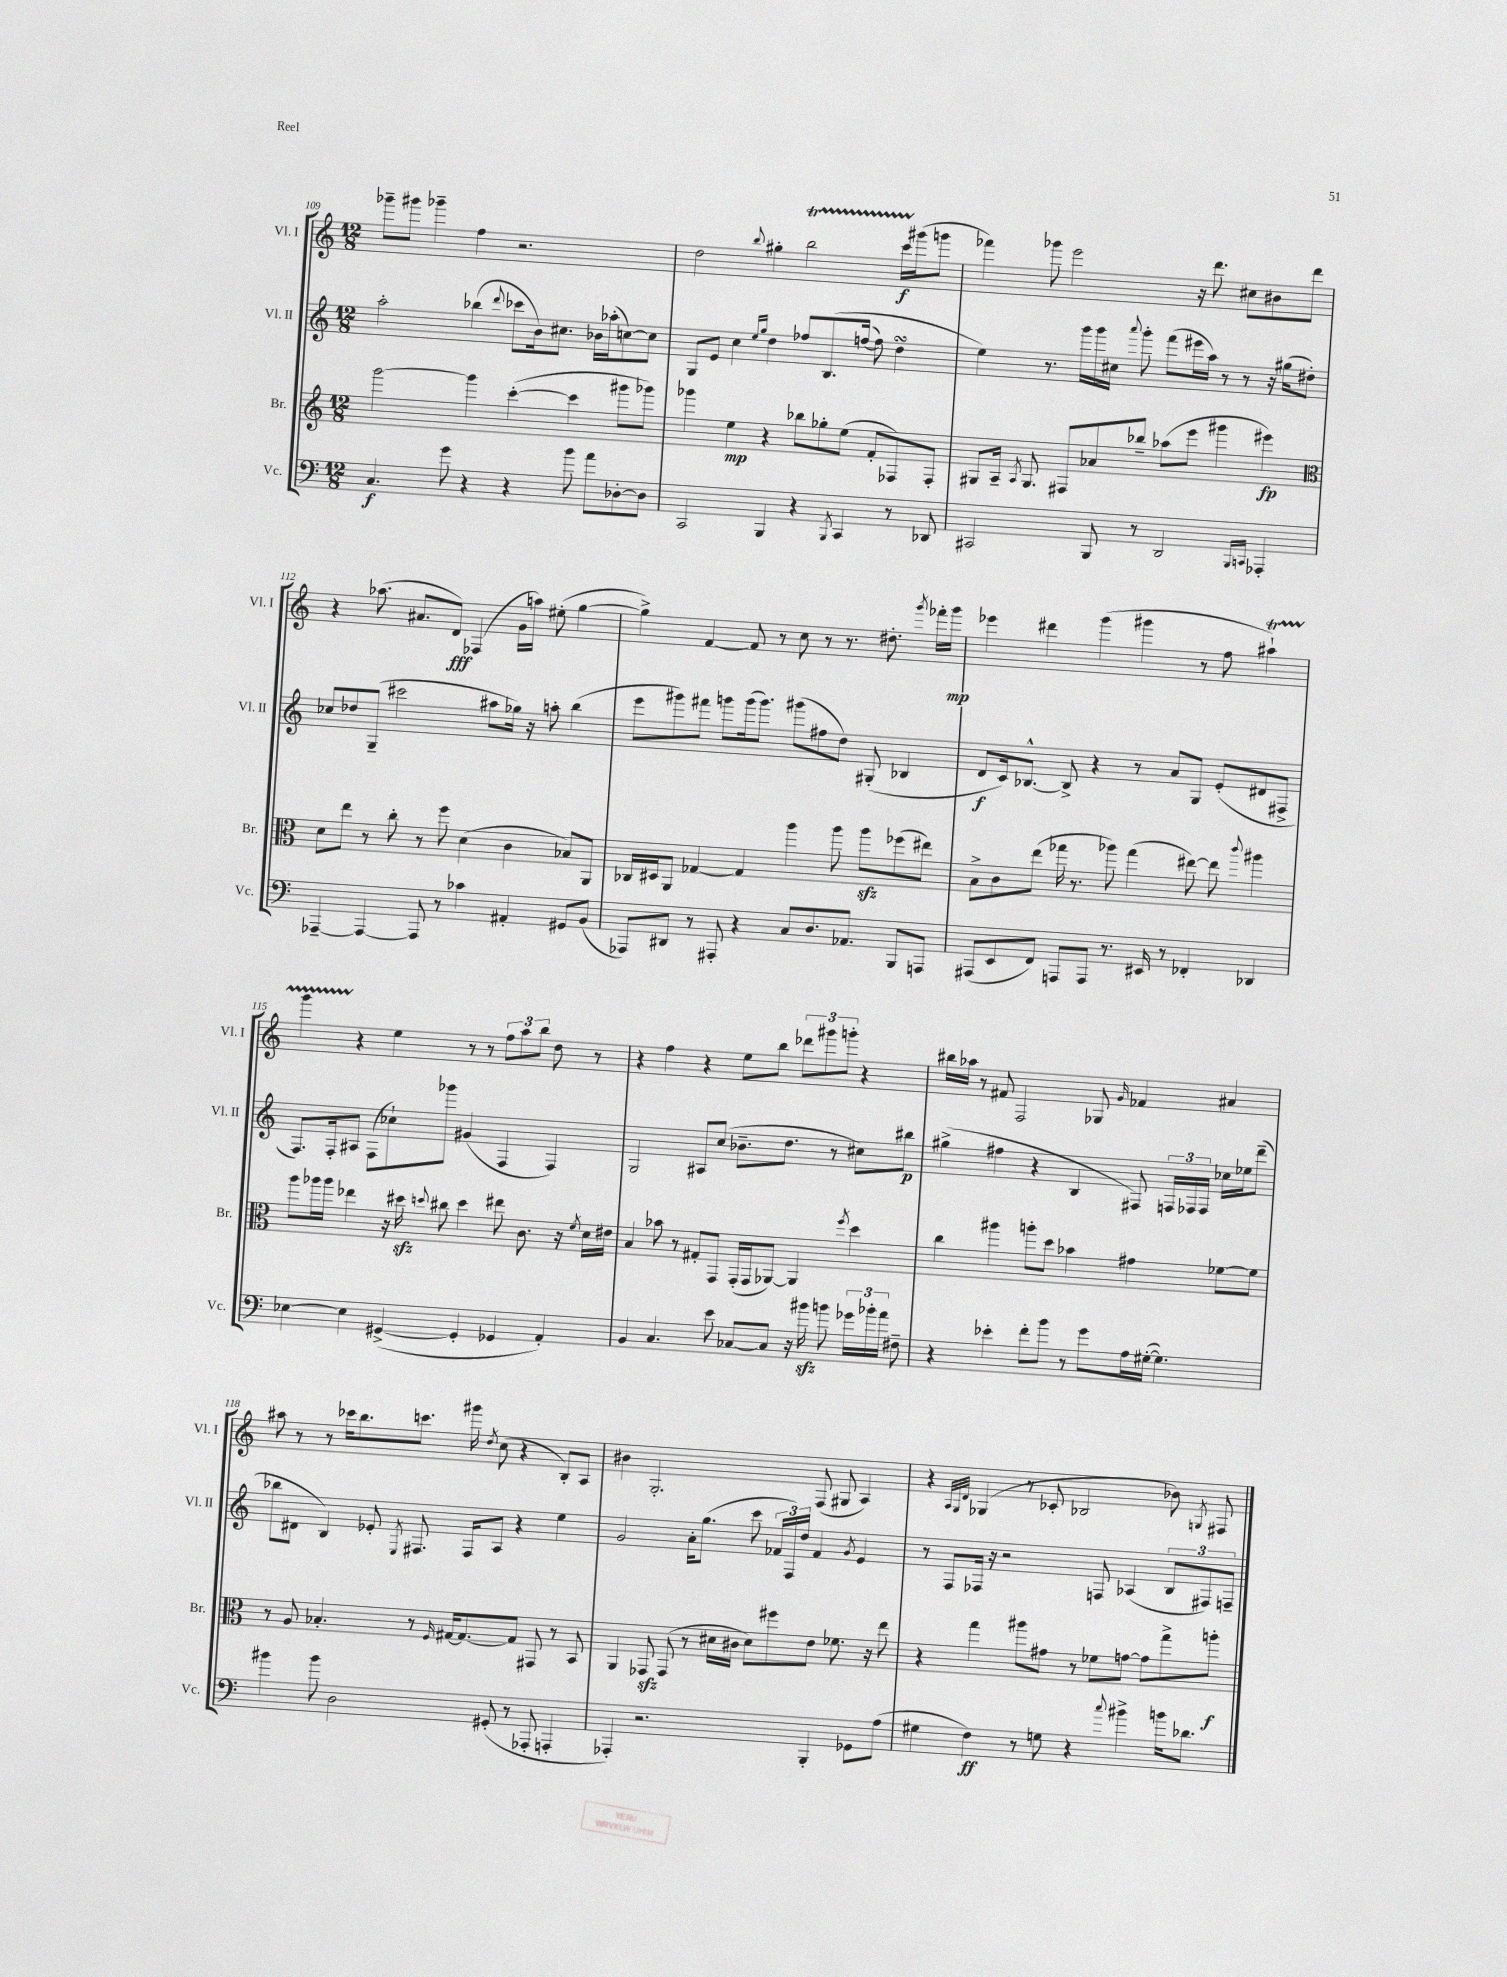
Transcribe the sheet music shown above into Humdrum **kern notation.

**kern	**dynam	**kern	**dynam	**kern	**dynam	**kern	**dynam
*part4	*part4	*part3	*part3	*part2	*part2	*part1	*part1
*staff4	*staff4	*staff3	*staff3	*staff2	*staff2	*staff1	*staff1
*I"Vc.	*	*I"Br.	*	*I"Vl. II	*	*I"Vl. I	*
*I'Vc.	*	*I'Br.	*	*I'Vl. II	*	*I'Vl. I	*
*clefF4	*	*clefG2	*	*clefG2	*	*clefG2	*
*k[]	*	*k[]	*	*k[]	*	*k[]	*
*M12/8	*	*M12/8	*	*M12/8	*	*M12/8	*
=109	=109	=109	=109	=109	=109	=109	=109
4.C/	f	[2ggg\	.	2aa'\	.	8ggg-X~\L	.
.	.	.	.	.	.	8ggg#X\J	.
.	.	.	.	.	.	4ggg-X~\	.
8g\	.	.	.	.	.	.	.
4r	.	4ggg\]	.	(4bb-X\	.	4ff\	.
.	.	.	.	8qqddd/	.	.	.
4r	.	([4ccc'\	.	8ccc-X\L	.	2.r	.
.	.	.	.	16b\k)	.	.	.
.	.	.	.	8.cc#X\J	.	.	.
8b\	.	4ccc\]	.	.	.	.	.
8a\L	.	.	.	16b-X\LL	.	.	.
.	.	.	.	(16aa-X'\J	.	.	.
[8D-X'\	.	8ggg#X\L	.	[8ccn\)	.	.	.
8D-\J]	.	8ggg-X\J)	.	8cc\J]	.	.	.
=110	=110	=110	=110	=110	=110	=110	=110
2CC/	.	4ggg-X\	.	8G/L	.	2dd\	.
.	.	.	.	8e/J	.	.	.
.	.	4ee\	mp	4cc\	.	.	.
.	.	.	.	16qqee/LL	.	.	.
.	.	.	.	16qqgg/JJ	.	8qqbb/	.
4BBB/	.	4r	.	4dd\	.	4gg#X'\	.
4r	.	8bb-X\L	.	8ff-X/L	.	2bbt\	.
.	.	8gg-X'\	.	(8.B/	.	.	.
8qBBB/	.	.	.	.	.	.	.
4CC/	.	(8ee\J	.	.	.	.	.
.	.	.	.	([16ffn/Jk	.	.	.
.	.	8f'/L	.	8ff\])	.	.	.
8r	.	8F-X/)	.	4ddsSSS\	.	16cccTTT\LL	f
.	.	.	.	.	.	(16ggg#X\J	.
8DD-X/	.	8F-'/J	.	.	.	8gggn\J	.
=111	=111	=111	=111	=111	=111	=111	=111
2CC#X/	.	8G#X/L	.	4ee\)	.	4fff-X\)	.
.	.	16A~/Jk	.	.	.	.	.
.	.	8qA/	.	.	.	.	.
.	.	8.G#/	.	.	.	.	.
.	.	.	.	8.r	.	8ggg-X\	.
.	.	8F#X/L	.	.	.	2eee\	.
.	.	.	.	16ggg\LL	.	.	.
8BBB/	.	8a-X/	.	16ggg\	.	.	.
.	.	.	.	16cc#X\JJ	.	.	.
.	.	.	.	8qqaaa/	.	.	.
8r	.	8bb-X~/J	.	8ggg'\	.	.	.
2DD/	.	(8aa-X\L	.	(8fff\L	.	.	.
.	.	8eee\J	.	16eee#X\L	.	16r	.
.	.	.	.	16aa\JJ)	.	8.ddd\	.
.	.	4ggg#X\	.	8r	.	.	.
.	.	.	.	8r	.	8cc#X\L	.
16qqBBB/LL	.	.	.	.	.	.	.
16qqCCn/JJ	.	.	.	.	.	.	.
4AAA-X'/	.	4eee#X\)	fp	16r	.	8b#X\	.
.	.	.	.	(16gg#X\KL	.	.	.
.	.	.	.	8dd#X'\J)	.	8ddd\J	.
!!LO:LB:g=z
=112	=112	=112	=112	=112	=112	=112	=112
*	*	*clefC3	*	*	*	*	*
[4AAA-X~/	.	8d\L	.	8cc-X/L	.	4r	.
.	.	8ee\J	.	8dd-X/	.	.	.
4AAA-/_	.	8r	.	(8G~/J	.	(8.aa-X\	.
.	.	8cc'\	.	2ccc#X\	.	.	.
.	.	.	.	.	.	8.a#X/L	.
8AAA-/]	.	8r	.	.	.	.	.
8r	.	8ff\	.	.	.	8d/J)	fff
4c-X\	.	(4d\	.	.	.	(4F-X/	.
.	.	.	.	8aa#X\L	.	.	.
4AA#X'/	.	4c\	.	16gg-X\Jk)	.	16g\LL	.
.	.	.	.	16r	.	16aan\JJ)	.
.	.	.	.	8aan'\	.	(8ee#X'\	.
8GG#X/L	.	8B-X/L)	.	(4bb\	.	[4gg\	.
(8BB/J	.	8AA/J	.	.	.	.	.
=113	=113	=113	=113	=113	=113	=113	=113
8AAA-X/L)	.	16C-X/LL	.	8eee\L	.	4gg^\])	.
.	.	16D#X/J	.	.	.	.	.
8DD#X/J	.	8AA/J	.	8ggg#X\)	.	.	.
8r	.	[4G-X/	.	8fff#X\J	.	[4f/	.
8AAA#X'/	.	.	.	8gggn\L	.	.	.
4r	.	4G-/]	.	(16ggg\k	.	8f/]	.
.	.	.	.	8.ggg\J)	.	.	.
.	.	.	.	.	.	8r	.
8C/L	.	4aa\	.	(8ggg#X\L	.	8cc\	.
8.D/	.	.	.	8ff#X\	.	8r	.
.	.	8aa\	.	8dd\J)	.	8.r	.
8.AA-X/J	.	.	.	.	.	.	.
.	.	8aazz\L	.	(8G#X'/	.	.	.
.	.	.	.	.	.	8.dd#X'\	.
8BBB/L	.	(8ff-X\	.	4B-X/	.	.	.
.	.	.	.	.	.	8qggg/	.
8AAAn/J	.	8ee#X\J)	.	.	.	16fff-X'\LL	.
.	.	.	.	.	.	16ggg\JJ	mp
=114	=114	=114	=114	=114	=114	=114	=114
(8AAA#X/L	.	8B^\L	.	8d/L	f	4eee-X\	.
8EE/	.	8c\	.	16c/k)	.	.	.
.	.	.	.	[8.B-X^^/J	.	.	.
8FF/J)	.	(8ee\J	.	.	.	4ddd#X\	.
8AAAn/L	.	16gg-X\	.	8B-^/]	.	.	.
.	.	8.r	.	.	.	.	.
8AAA/J	.	.	.	4r	.	(4ggg\	.
8.r	.	8aa-X\)	.	.	.	.	.
.	.	(4gg-\	.	8r	.	4ggg#X\	.
16EE#X/	.	.	.	.	.	.	.
8r	.	.	.	8a/L	.	.	.
4FF-X'/	.	[8ee#X\)	.	8G/J	.	8r	.
.	.	8ee#\]	.	(8e'/L	.	8ff\	.
.	.	8qqccc/	.	.	.	.	.
4DD-X/	.	4aa#X\	.	8d#X/	.	4aa#Xt`\)	.
.	.	.	.	8F#X^/J	.	.	.
!!LO:LB:g=z
=115	=115	=115	=115	=115	=115	=115	=115
[4E-X\	.	8aa\L	.	8.F/L)	.	4gggTTT\	.
.	.	16aa-X\L	.	.	.	.	.
.	.	16aa-\JJ	.	16F'/k	.	.	.
4E-\]	.	4ee-X\	.	8A#X/J	.	4r	.
.	.	.	.	(8F\L	.	.	.
([4GG#X^/	.	16r	.	8cc-X`\)	.	4ee\	.
.	.	16dd#Xzz\	.	.	.	.	.
.	.	8qqddn/	.	.	.	.	.
.	.	8cc#X\	.	8ggg-X\J	.	.	.
4GG#'/]	.	4dd\	.	(4g#X/	.	8r	.
.	.	.	.	.	.	8r	.
4GG-X/	.	8ee#X\	.	4F/	.	12ff\L	.
.	.	.	.	.	.	12aa\	.
.	.	8.c\	.	.	.	.	.
.	.	.	.	.	.	12bb\J	.
4AA'/)	.	.	.	4F/)	.	8dd\	.
.	.	16r	.	.	.	.	.
.	.	8qf/	.	.	.	.	.
.	.	16d\LL	.	.	.	8r	.
.	.	16e#X\JJ	.	.	.	.	.
=116	=116	=116	=116	=116	=116	=116	=116
4BB/	.	4B/	.	2G/	.	4r	.
4.C/	.	8b-X\	.	.	.	4ff\	.
.	.	8r	.	.	.	.	.
.	.	8G#X'/L	.	8A#X/L	.	4r	.
8e\	.	8GG/J	.	(8cc/J	.	.	.
[8C-X/L	.	(16GG'/LL	.	8.b-X~\L	.	8ee\L	.
.	.	16GG/J	.	.	.	.	.
8C-/J]	.	[8AA-X/J)	.	.	.	8bb\J	.
.	.	.	.	8.dd\J	.	.	.
16r	.	4AA-/]	.	.	.	12ddd-X\L	.
16b#Xzz\	.	.	.	.	.	.	.
.	.	.	.	.	.	12ggg#X\	.
8bn\	.	.	.	8r	.	.	.
.	.	.	.	.	.	12gggn'\J	.
.	.	8qff/	.	.	.	.	.
24g-X\LL	.	4dd\	.	8cc#X\L)	.	4r	.
24b-X'\	.	.	.	.	.	.	.
24a\JJ	.	.	.	.	.	.	.
8F#X~\	.	.	.	8bb#X\J	p	.	.
=117	=117	=117	=117	=117	=117	=117	=117
4r	.	4cc\	.	(4gg#X^\	.	16bb#X\LL	.
.	.	.	.	.	.	16aa-X\JJ	.
.	.	.	.	.	.	8r	.
4e-X'\	.	4aa#X\	.	4ff#X\	.	8f#X/	.
.	.	.	.	.	.	2F/	.
8f'\L	.	8aan'\L	.	4r	.	.	.
8b\J	.	8dd\J	.	.	.	.	.
8r	.	4b-X\	.	4B/	.	.	.
8g\L	.	.	.	.	.	8G-X/	.
.	.	.	.	.	.	16qqg/	.
16A\L	.	4g#X\	.	8F#X/)	.	4f-X/	.
([16G#X'\JJ	.	.	.	.	.	.	.
4.G#\])	.	.	.	24Fn/LL	.	.	.
.	.	.	.	24F-X/	.	.	.
.	.	.	.	24F-/JJ	.	.	.
.	.	[8f-X\L	.	16cc-X\LL	.	4a#X/	.
.	.	.	.	16ee-X\J	.	.	.
.	.	8f-\J]	.	(8ddd~\J	.	.	.
!!LO:LB:g=z
=118	=118	=118	=118	=118	=118	=118	=118
4b#X\	.	8r	.	8bb-X\L	.	8aa#X\	.
.	.	8A/	.	8d#X\J	.	8r	.
8b#\	.	4.B-X'/	.	4B/)	.	8r	.
2D\	.	.	.	.	.	16ccc-X\KL	.
.	.	.	.	.	.	8.bb\	.
.	.	.	.	8e-X'/	.	.	.
.	.	.	.	8qE/	.	.	.
.	.	8r	.	8.F#X/	.	8.cccn\J	.
.	.	16qqF/	.	.	.	.	.
.	.	[16G#X/KL	.	.	.	.	.
.	.	8.G#/_	.	16F#/KL	.	16ggg#X\	.
.	.	.	.	.	.	8qdd/	.
(8GG#X'/	.	.	.	8A/J	.	(8cc\	.
8r	.	8G#/J]	.	4r	.	4r	.
8AAA-X'/	.	8GG#X/	.	.	.	.	.
4AAAn'/	.	8r	.	4ee\	.	8B'/L)	.
.	.	8BB/	.	.	.	8A/J	.
=119	=119	=119	=119	=119	=119	=119	=119
4AAA-X'/)	.	4AA/	.	2g/	.	4b#X\	.
2.r	.	8GG-Xzz/	.	.	.	2.G'/	.
.	.	(8GG-/	.	.	.	.	.
.	.	8r	.	16a'\KL	.	.	.
.	.	.	.	(8.gg\J	.	.	.
.	.	16d#X\LL	.	.	.	.	.
.	.	16c#X\JJ	.	.	.	.	.
.	.	8d#\L)	.	8ccc\	.	.	.
.	.	8ff#X\	.	24f-X/LL	.	.	.
.	.	.	.	24F/)	.	.	.
.	.	.	.	24dd/JJ	.	.	.
4BBB'/	.	8e\J	.	4f-/	.	(8F/	.
.	.	8.f-X\	.	.	.	8G#X/	.
.	.	.	.	8qg/	.	.	.
8GG-X\L	.	.	.	4e/	.	4A/)	.
.	.	16r	.	.	.	.	.
(8A\J	.	8ee\	.	.	.	.	.
=120	=120	=120	=120	=120	=120	=120	=120
4G#X\	.	4r	.	8r	.	4r	.
.	.	.	.	8F/L	.	.	.
.	.	.	.	.	.	32qqA/LLL	.
.	.	.	.	.	.	32qqG/	.
.	.	.	.	.	.	32qqd/JJJ	.
4F\)	ff	4gg\	.	16F-X/Jk	.	(4G-X/	.
.	.	.	.	16r	.	.	.
.	.	.	.	2r	.	.	.
8r	.	8aa#X\L	.	.	.	8r	.
8Gn\	.	8g#X\J	.	.	.	8c-X'/	.
4r	.	8r	.	.	.	2B-X/	.
.	.	8f-X\L	.	8Fn/	.	.	.
8qqcc/	.	.	.	.	.	.	.
4b#X^\	.	[8gn\J	.	(4A-X/	.	.	.
.	.	8g\L]	.	.	.	.	.
16bn\KL	.	8gg^\	.	12B/L	.	8b-X\)	.
8.d-X\J	.	.	.	.	.	.	.
.	.	.	.	12F#X/)	.	.	.
.	.	.	.	.	.	8qGn/	.
.	.	8aan'\J	f	.	.	8F#X/	.
.	.	.	.	12Fn~/J	.	.	.
==	==	==	==	==	==	==	==
*-	*-	*-	*-	*-	*-	*-	*-
